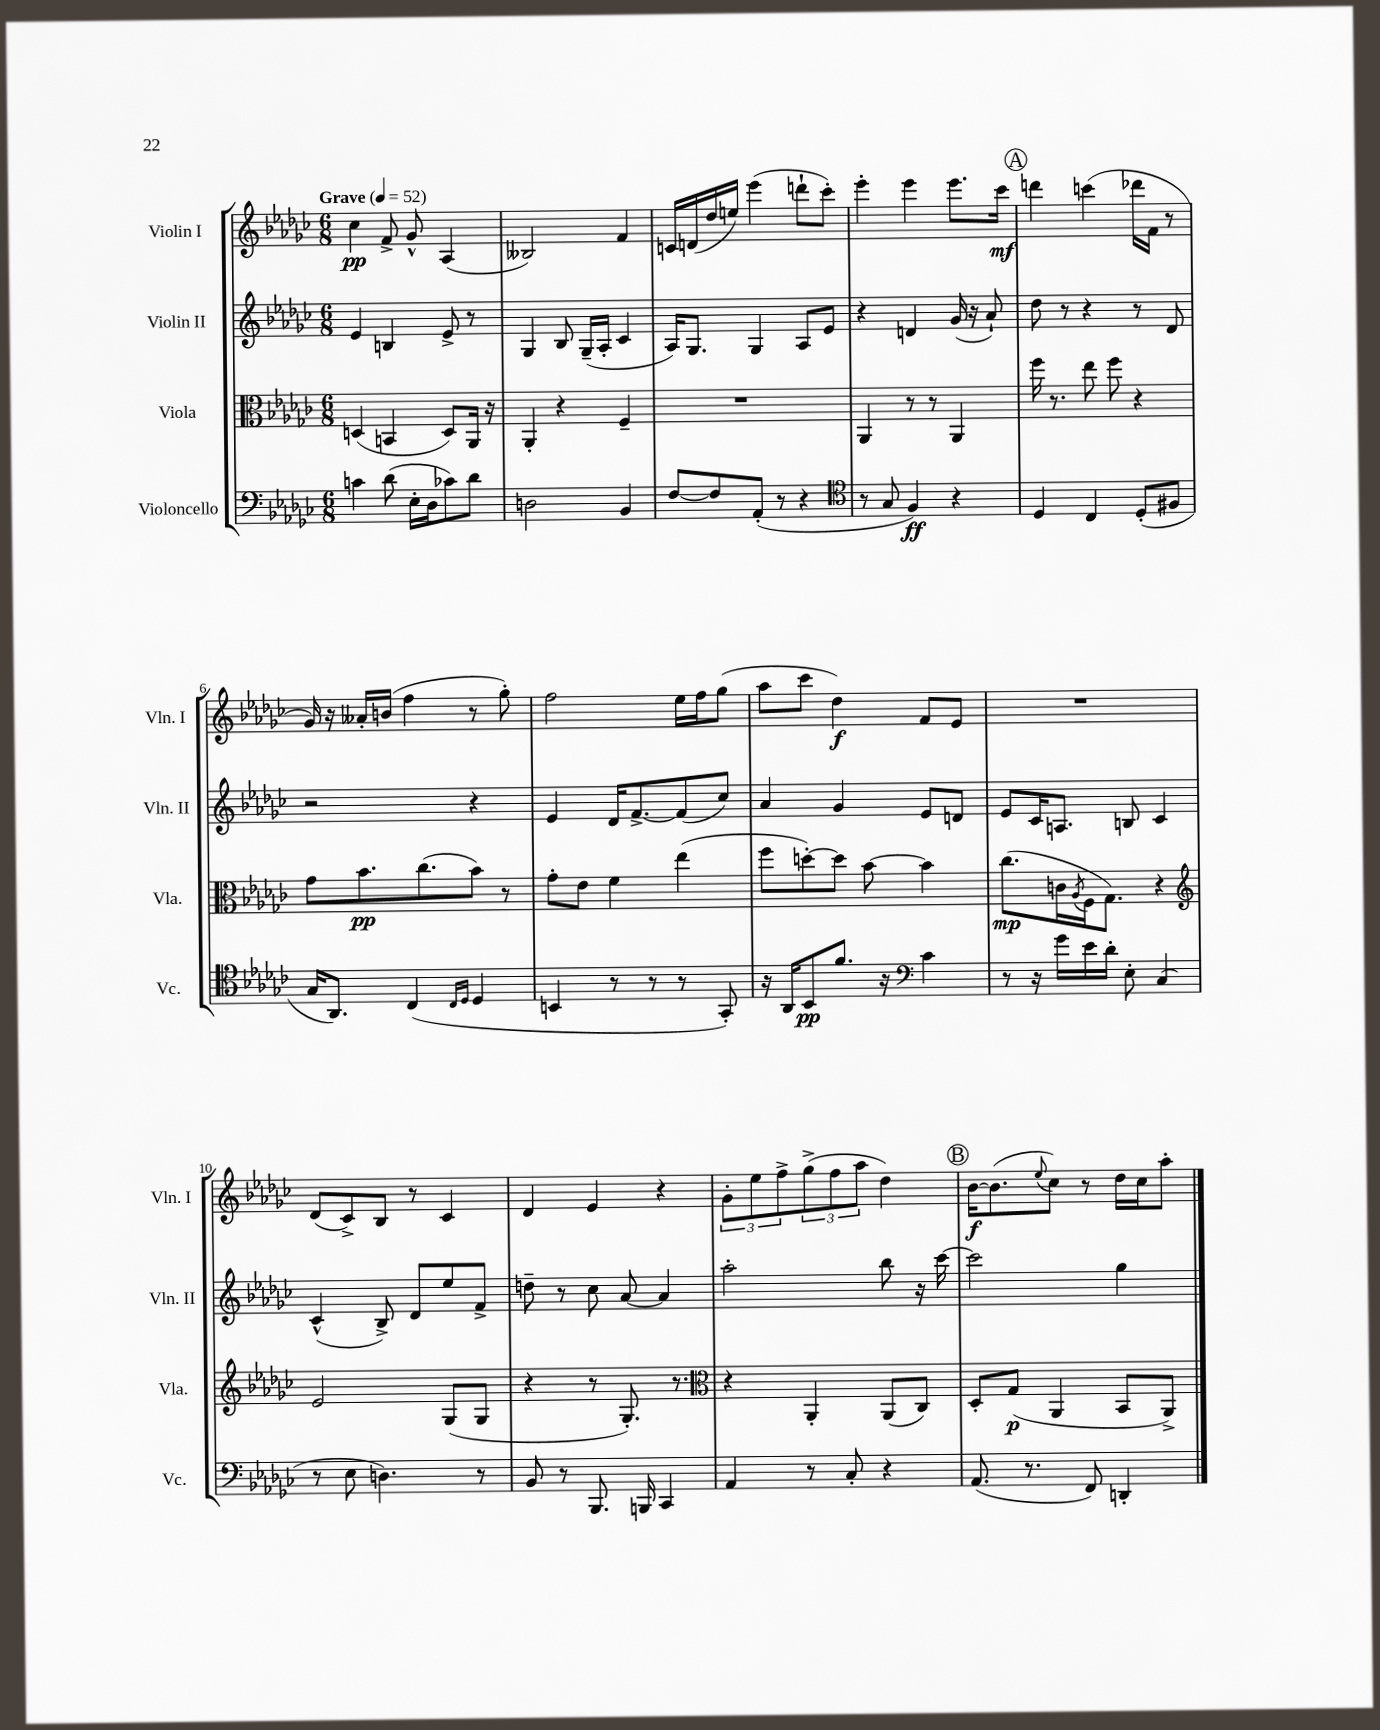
<<
\new StaffGroup <<
\new Staff = "s0" \with { instrumentName = "Violin I" shortInstrumentName = "Vln. I" } {
    \clef treble \key ges \major \numericTimeSignature \time 6/8 \tempo "Grave" 4 = 52
    ces''4\pp f'8-> ges'8-^ aes4( |
    beses2) f'4 |
    c'16 d'16( des''16 e''16) ees'''4( d'''8-! ces'''8-.) |
    ees'''4-. ees'''4 ees'''8. ces'''16\mf |
    \mark \markup { \circle "A" } d'''4 c'''4( des'''16 f'16 r8 |
    ges'16) r16 aeses'16-. b'16( f''4 r8 ges''8-.) |
    f''2 ees''16 f''16 ges''8( |
    aes''8 ces'''8 des''4\f) f'8 ees'8 |
    R2. |
    des'8( ces'8->) bes8 r8 ces'4 |
    des'4 ees'4 r4 |
    \tuplet 3/2 { ges'8-. ees''8 f''8-> } \tuplet 3/2 { ges''8->( f''8 aes''8 } des''4) |
    \mark \markup { \circle "B" } bes'16~\f bes'8.( \appoggiatura { ees''8 } ces''8) r8 des''16 ces''16 aes''8-. \bar "|." |
}
\new Staff = "s1" \with { instrumentName = "Violin II" shortInstrumentName = "Vln. II" } {
    \clef treble \key ges \major \numericTimeSignature \time 6/8
    ees'4 b4 ees'8-> r8 |
    ges4 bes8 ges16--( aes16-. ces'4 |
    aes16) ges8. ges4 aes8 ees'8 |
    r4 d'4 ges'16( r16 aes'8-!) |
    \mark \markup { \circle "A" } des''8 r8 r4 r8 des'8 |
    r2 r4 |
    ees'4 des'16 f'8.~-> f'8( ces''8) |
    aes'4 ges'4 ees'8 d'8 |
    ees'8 ces'16 a8. b8 ces'4 |
    ces'4-^( bes8->) des'8 ees''8 f'8-> |
    d''8-- r8 ces''8 aes'8~ aes'4 |
    aes''2-. bes''8 r16 ces'''16~ |
    \mark \markup { \circle "B" } ces'''2 ges''4 \bar "|." |
}
\new Staff = "s2" \with { instrumentName = "Viola" shortInstrumentName = "Vla." } {
    \clef alto \key ges \major \numericTimeSignature \time 6/8
    d4( b,4 d8) aes,16 r16 |
    aes,4-. r4 f4-- |
    R2. |
    aes,4 r8 r8 aes,4 |
    \mark \markup { \circle "A" } f''16 r8. ees''8 f''8 r4 |
    ges'8 bes'8.\pp ces''8.( bes'8) r8 |
    ges'8-. ees'8 f'4 ees''4( |
    f''8 d''8~-.) d''8 bes'8~ bes'4 |
    ces''8.\mp( c'16 \acciaccatura { aes8 } f16 ges8.) r4 |
    \clef treble ees'2 ges8( ges8 |
    r4 r8 ges8.-.) r8. |
    \clef alto r4 aes,4-. aes,8( ces8) |
    \mark \markup { \circle "B" } des8-. ges8\p( aes,4 bes,8 aes,8->) \bar "|." |
}
\new Staff = "s3" \with { instrumentName = "Violoncello" shortInstrumentName = "Vc." } {
    \clef bass \key ges \major \numericTimeSignature \time 6/8
    c'4 des'8( ees16-. des16 ces'8) des'8 |
    d2 bes,4 |
    f8~ f8 aes,8-.( r8 r4 |
    \clef tenor r8 ges8 f4\ff) r4 |
    \mark \markup { \circle "A" } des4 ces4 des8-.( fis8 |
    ges16 aes,8.) ces4( \grace { ces16 des16 } des4 |
    b,4 r8 r8 r8 ges,8-.) |
    r16 aes,16 bes,8\pp f'8. r16 \clef bass ces'4 |
    r8 r16 ges'16 ees'16 des'16-. ees8-. ces4( |
    r8 ees8 d4.) r8 |
    bes,8 r8 bes,,8. b,,16 ces,4 |
    aes,4 r8 ces8-. r4 |
    \mark \markup { \circle "B" } aes,8.( r8. f,8) d,4-. \bar "|." |
}
>>
>>
